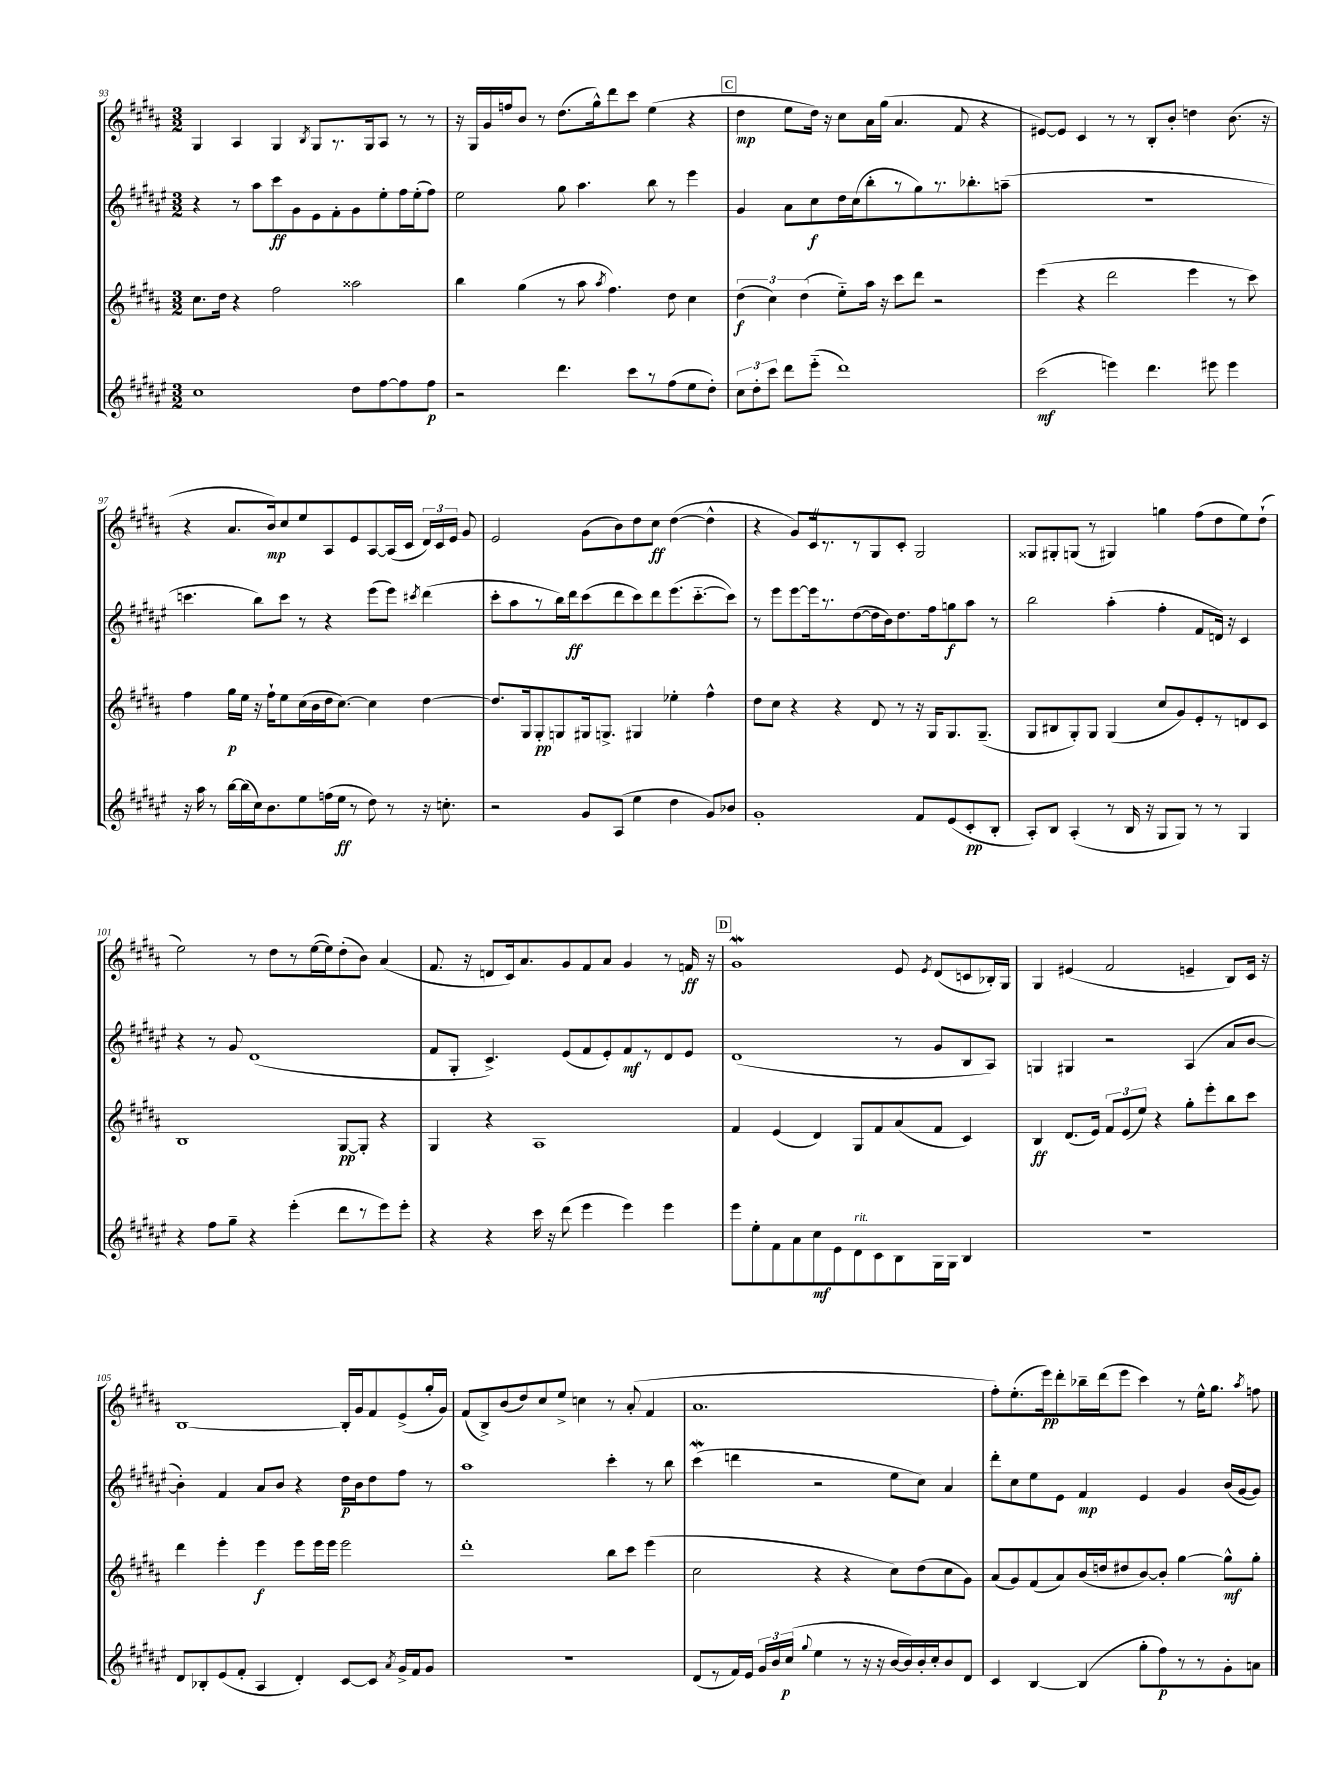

**kern	**kern	**kern	**kern
*staff4	*staff3	*staff2	*staff1
*clefG2	*clefG2	*clefG2	*clefG2
*k[f#c#g#d#a#e#]	*k[f#c#g#d#a#]	*k[f#c#g#d#a#e#]	*k[f#c#g#d#a#]
*M3/2	*M3/2	*M3/2	*M3/2
1cc#	8.cc#	4r	4G#
.	16dd#	.	.
.	4r	8r	4A#
.	.	8aa#	.
.	2ff#	8ccc#	4G#
.	.	8g#	.
.	.	.	8qB
.	.	8e#	8G#
.	.	8f#'	8.r
8dd#	2aa##	8g#	.
.	.	.	16G#
[8ff#	.	8ee#'	8A#
8ff#]	.	16ff#	8r
.	.	(16ee#'	.
8ff#	.	8ff#)	8r
=	=	=	=
2r	4bb	2ee#	16r
.	.	.	16G#
.	.	.	16g#
.	.	.	16ff
.	(4gg#	.	8b
.	.	.	8r
4.ddd#	8r	8gg#	(8.dd#
.	8aa#	4.aa#	.
.	.	.	16gg#^^)
.	8qaa#	.	.
.	4.ff#)	.	8ddd#
8ccc#	.	.	8ccc#
8r	.	8bb	(4ee
(8ff#	8dd#	8r	.
8ee#	4cc#	4eee#	4r
8dd#')	.	.	.
=	=	=	=
12cc#	(6dd#	4g#	4dd#
12dd#'	.	.	.
12ccc#	6cc#)	.	.
8ddd#	.	8a#	8ee
.	(6dd#	.	.
(8eee#'~	.	8cc#	16dd#)
.	.	.	16r
1ddd#)	8ee'~)	16dd#	8cc#
.	.	(16cc#	.
.	16aa#	8bb'	16a#
.	16r	.	(16gg#
.	8ccc#	8r	4.a#
.	8ddd#	8gg#)	.
.	2r	8.r	.
.	.	.	8f#
.	.	8.bb-'	.
.	.	.	4r
.	.	(8aa~	.
=	=	=	=
(2ccc#	(4eee	1.r	[8e#)
.	.	.	8e#]
.	4r	.	4c#
4eee)	2ddd#	.	8r
.	.	.	8r
4.ddd#	.	.	8B'
.	.	.	8b'
.	4eee	.	4dd
8eee#	.	.	.
4eee#	8r	.	(8.b
.	8ccc#)	.	.
.	.	.	16r
=	=	=	=
16r	4ff#	4.ccc	4r
16aa#	.	.	.
8r	.	.	.
[16bb	16gg#	.	8.a#
(16bb]	16ee	.	.
16cc#)	16r	8bb)	.
8.b	16ff#`	.	16b)
.	8ee	8ccc	8cc#
8ee#	(16cc#	8r	8ee
.	16b	.	.
(16ff	16dd#	4r	8A#
16ee#	[8.cc#)	.	.
8r	.	.	8e
8dd#)	4cc#]	(8eee#	[8A#
8r	.	8eee#)	(16A#]
.	.	.	16c#
.	.	8qccc#	.
16r	[4dd#	(4ddd#	24d#)
.	.	.	24c#
8.cc'	.	.	.
.	.	.	24e
.	.	.	8g#
=	=	=	=
2r	8.dd#]	8ccc#'	2e
.	.	8aa#	.
.	16G#	.	.
.	8G#'	8r	.
.	8G	16bb)	.
.	.	16ddd#	.
8g#	16G#	(8ccc#	(8g#
.	8.G^	.	.
(8A#	.	8ddd#	8b)
4ee#	4G#	8ccc#)	8dd#
.	.	8ddd#	8cc#
4dd#	4ee-'	(8.eee#	([4dd#
.	.	[8.ccc#'~	.
8g#)	4ff#^^	.	4dd#^^]
8b-	.	8ccc#])	.
=	=	=	=
1g#'	8dd#	8r	4r
.	8cc#	8eee#	.
.	4r	[8eee#	8g#)
.	.	16eee#]	16c#
.	.	8.r	8.r
.	4r	.	.
.	.	([8dd#	8r
.	8d#	16dd#]	8G#
.	.	16b)	.
.	8r	8.dd#	8c#'
8f#	16r	.	2G#
.	16G#	16ff#	.
(8e#	8.G#	8gg	.
8c#'	.	8aa#	.
.	(8.G#~	.	.
8B'	.	8r	.
=	=	=	=
8A#')	8G#	2bb	8G##
8B	8B#	.	8G#'
(4A#'	8G#')	.	(8G
.	8G#	.	8r
8r	(4G#	(4aa#'	4G#)
16B	.	.	.
16r	.	.	.
8G#	8cc#	4ff#'	4gg
8G#)	8g#)	.	.
8r	8e'	8f#	(8ff#
8r	8r	16d)	8dd#
.	.	16r	.
4G#	8d	4c#	8ee)
.	8c#	.	(8dd#`
=	=	=	=
4r	1B	4r	2ee)
8ff#	.	8r	.
8gg#~	.	8g#	.
4r	.	(1d#	8r
.	.	.	8dd#
(4eee#'	.	.	8r
.	.	.	([16ee
.	.	.	16ee])
8ddd#	[8G#	.	(8dd#'
8r	8G#']	.	8b)
8eee#)	4r	.	(4a#
8eee#'	.	.	.
=	=	=	=
4r	4G#	8f#	8.f#
.	.	8G#'	.
.	.	.	16r
4r	4r	4.c#^)	8d
.	.	.	16c#)
.	.	.	8.a#
16ccc#	1A#	.	.
16r	.	.	.
(8ddd#	.	(8e#	8g#
4eee#	.	8f#	8f#
.	.	8e#')	8a#
4eee#)	.	8f#	4g#
.	.	8r	.
4eee#	.	8d#	8r
.	.	8e#	16f
.	.	.	16r
=	=	=	=
8eee#	4f#	(1d#	1g#
8ee#'	.	.	.
8f#	(4e	.	.
8a#	.	.	.
8cc#	4d#)	.	.
8e#	.	.	.
8d#	8G#	.	.
8c#	8f#	.	.
8B	(8a#	8r	8e
.	.	.	8qe
16G#	8f#	8g#	(8d#
16G#	.	.	.
4B	4c#)	8B	8c
.	.	8A#)	16B-')
.	.	.	16G#
=	=	=	=
1.r	4B	4G	4G#
.	(8.d#	4G#	(4e#
.	16e)	.	.
.	12f#	2r	2f#
.	(12e	.	.
.	12ee)	.	.
.	4r	.	.
.	8gg#'	(4A#	4e~
.	8eee'	.	.
.	8bb	8a#	8B)
.	8ccc#	[8b	16c#
.	.	.	16r
=	=	=	=
8d#	4ddd#	4b'])	[1B
8B-'	.	.	.
(8e#	4eee'	4f#	.
8f#'	.	.	.
4A#	4eee	8a#	.
.	.	8b	.
4d#')	8eee	4r	.
.	16eee	.	.
.	16eee	.	.
[8c#	2eee	16dd#	16B']
.	.	16b	16g#
8c#]	.	8dd#	8f#
8qa#	.	.	.
16g#^	.	8ff#	(8e^
16f#	.	.	.
8g#	.	8r	16gg#'
.	.	.	16g#)
=	=	=	=
1.r	1ddd#'	1aa#	(8f#
.	.	.	8B^)
.	.	.	(8b
.	.	.	8dd#)
.	.	.	8cc#
.	.	.	8ee^
.	.	.	4cc
.	8bb	4ccc#'	8r
.	8ccc#	.	(8a#'
.	(4eee	8r	4f#
.	.	8bb	.
=	=	=	=
(8d#	2cc#	(4ccc#	1.a#
8r	.	.	.
16f#)	.	4ddd	.
16e#	.	.	.
24g#	.	.	.
24b	.	.	.
(24cc#	.	.	.
8qqgg#	.	.	.
4ee#	4r	2r	.
8r	4r	.	.
16r	.	.	.
16r	.	.	.
[16b	8cc#)	8ee#	.
16b])	.	.	.
16b'	(8dd#	8cc#)	.
16cc#'	.	.	.
8b	8cc#	4a#	.
8d#	8g#)	.	.
=	=	=	=
4c#	(8a#	8ddd#'	8ff#')
.	8g#)	8cc#	(8.ee'
[4B	(8f#	8ee#	.
.	.	.	16eee)
.	8a#)	8e#	8ddd#'
(4B]	(16b	4f#	16bb-~
.	16dd	.	(16ddd#
.	8dd#	.	8eee
8gg#'	[8b)	4e#	4ccc#)
8ff#)	8b']	.	.
8r	[4gg#	4g#	8r
8r	.	.	16ee^^
.	.	.	8.gg#
8g#'	8gg#^^]	(16b	.
.	.	[16g#	.
.	.	.	8qaa#
8a	8gg#'	8g#])	8ff
==	==	==	==
*-	*-	*-	*-
